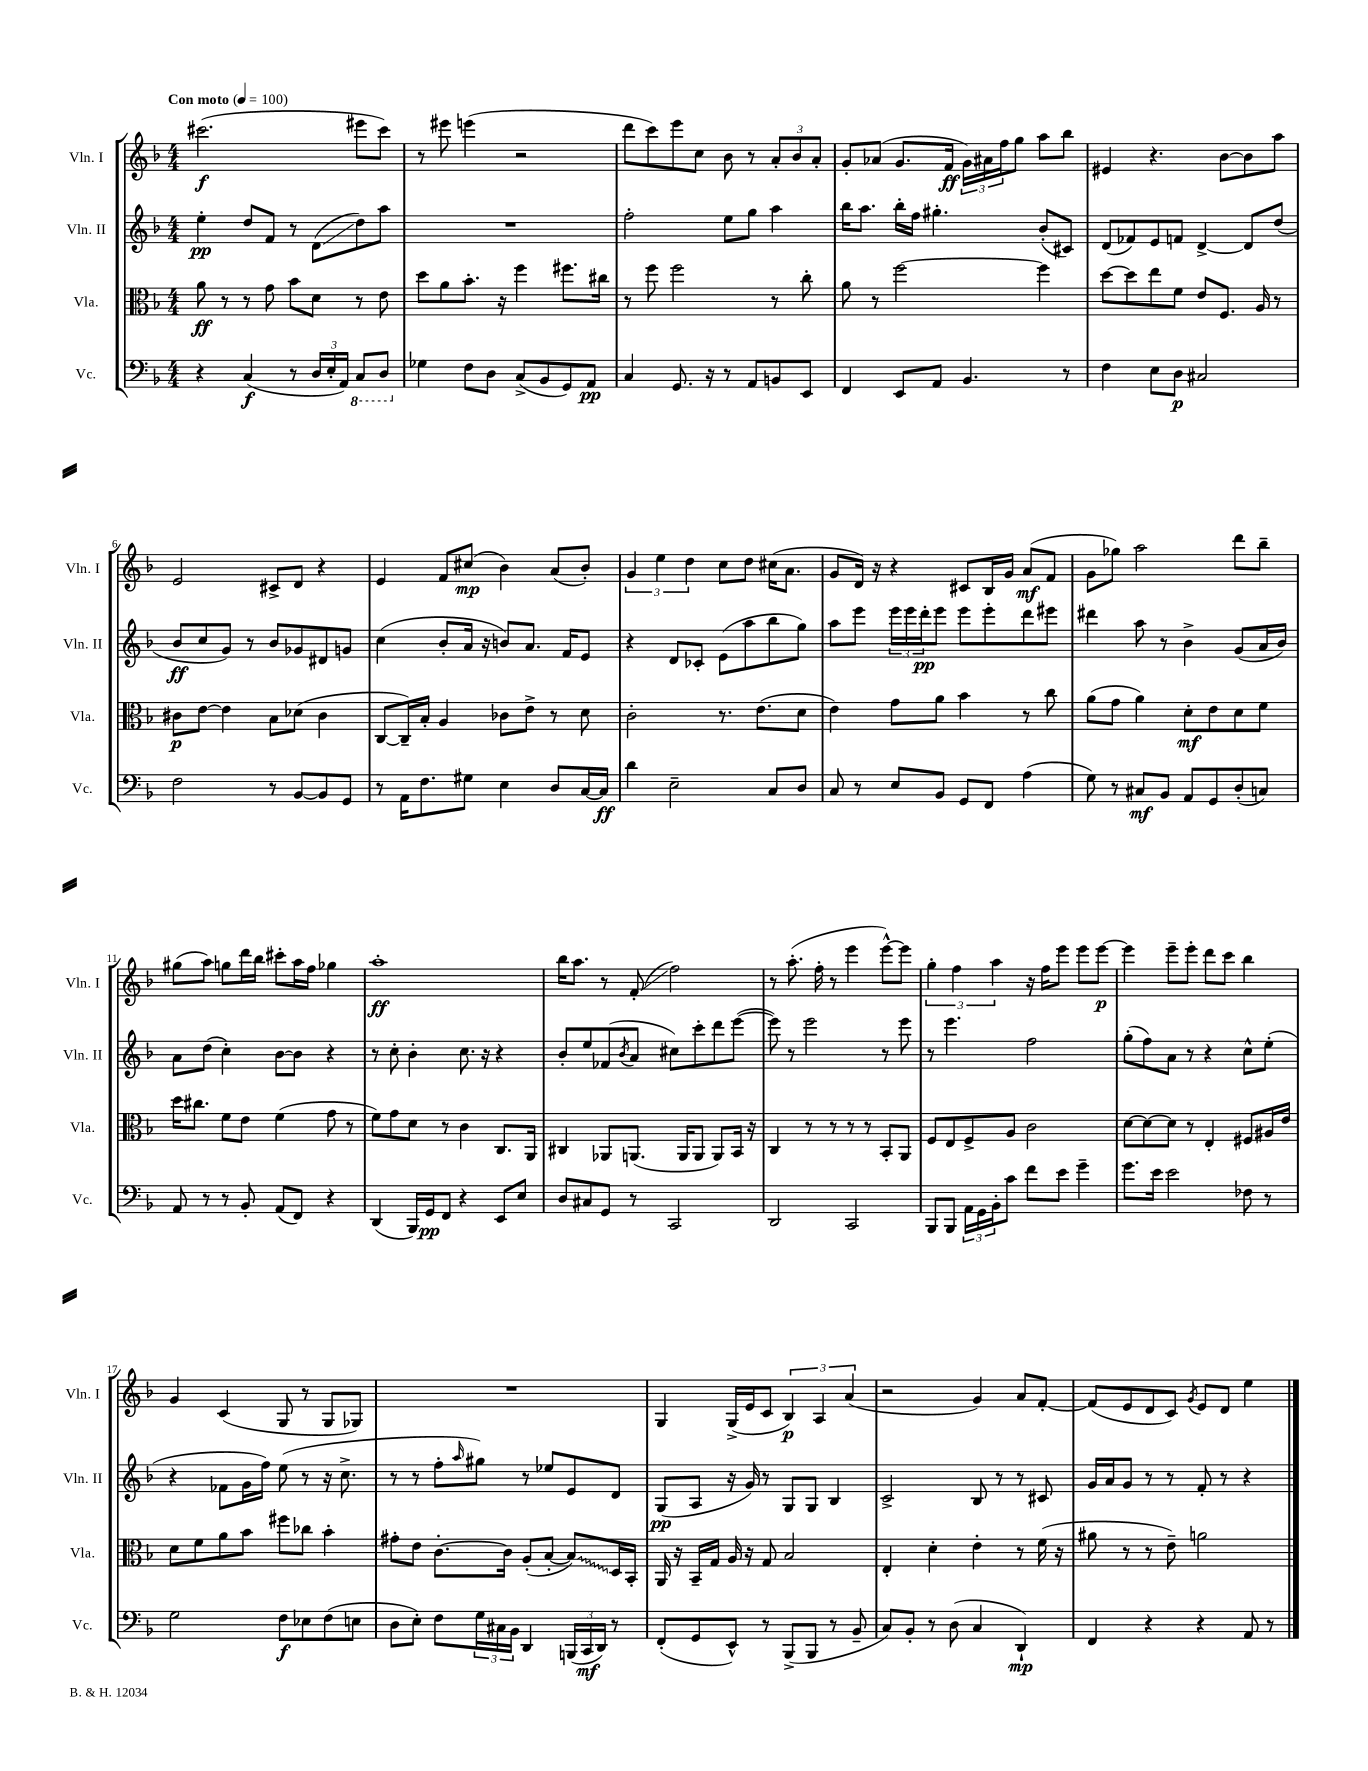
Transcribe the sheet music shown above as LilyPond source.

<<
\new StaffGroup <<
\new Staff = "s0" \with { instrumentName = "Vln. I" shortInstrumentName = "Vln. I" } {
    \clef treble \key f \major \numericTimeSignature \time 4/4 \tempo "Con moto" 4 = 100
    cis'''2.\f( eis'''8 cis'''8) |
    r8 eis'''8 e'''4( r2 |
    d'''8 c'''8) e'''8 c''8 bes'8 r8 \tuplet 3/2 { a'8-. bes'8 a'8-. } |
    g'8-. aes'8( g'8. f'16\ff \tuplet 3/2 { g'16) ais'16 f''16 } g''8 a''8 bes''8 |
    eis'4 r4. bes'8~ bes'8 a''8 |
    e'2 cis'8-> d'8 r4 |
    e'4 f'8 cis''8\mp( bes'4) a'8( bes'8-.) |
    \tuplet 3/2 { g'4 e''4 d''4 } c''8 d''8 cis''16( a'8. |
    g'8 d'16) r16 r4 cis'8 bes16 g'16 a'8\mf( f'8 |
    g'8 ges''8) a''2 d'''8 bes''8-- |
    gis''8( a''8) g''8 d'''16 bes''16 cis'''8-. a''16 f''16 ges''4 |
    a''1-.\ff |
    bes''16 a''8. r8 f'8-.\glissando( f''2) |
    r8 a''8.-.( f''16-. r8 e'''4 e'''8~-^) e'''8 |
    \tuplet 3/2 { g''4-. f''4 a''4 } r16 f''16 e'''8 e'''8 e'''8~\p |
    e'''4 e'''8-- e'''8-. d'''8 c'''8 bes''4 |
    g'4 c'4( g8 r8 g8 ges8) |
    R1 |
    g4 g16->( e'16 c'8 \tuplet 3/2 { bes4\p) a4 a'4( } |
    r2 g'4) a'8 f'8~-. |
    f'8( e'8 d'8 c'8) \acciaccatura { g'8 } e'8 d'8 e''4 \bar "|." |
}
\new Staff = "s1" \with { instrumentName = "Vln. II" shortInstrumentName = "Vln. II" } {
    \clef treble \key f \major \numericTimeSignature \time 4/4
    e''4-.\pp d''8 f'8 r8 d'8\glissando( d''8) a''8 |
    R1 |
    f''2-. e''8 g''8 a''4 |
    bes''16 a''8. bes''16-. f''16 gis''4.-. bes'8-.( cis'8) |
    d'8( fes'8) e'8 f'8 d'4~-> d'8 d''8( |
    bes'8\ff c''8 g'8) r8 bes'8 ges'8 dis'8 g'8 |
    c''4( bes'8-. a'16 r16 b'8) a'8. f'16 e'8 |
    r4 d'8 ces'8-. e'8( a''8 bes''8 g''8) |
    a''8 e'''8 \tuplet 3/2 { e'''16 e'''16 d'''16-.\pp } e'''8 e'''8 e'''8-. d'''8 eis'''8 |
    dis'''4 a''8 r8 bes'4-> g'8( a'16 bes'16) |
    a'8 d''8( c''4-.) bes'8~ bes'8 r4 |
    r8 c''8-. bes'4-. c''8. r16 r4 |
    bes'8-. e''8 fes'8( \acciaccatura { bes'8 } a'8 cis''8) c'''8-. d'''8 e'''8~( |
    e'''8) r8 e'''2 r8 e'''8 |
    r8 e'''4. f''2 |
    g''8-.( f''8) a'8 r8 r4 c''8-^ e''8-.( |
    r4 fes'8 g'16 f''16) e''8( r8 r16 c''8.-> |
    r8 r8 f''8-. \grace { a''16 } gis''8) r8 ees''8 e'8 d'8 |
    g8\pp( a8 r16 g'16) r8 g8 g8 bes4 |
    c'2-> bes8 r8 r8 cis'8 |
    g'16 a'16 g'8 r8 r8 f'8-. r8 r4 \bar "|." |
}
\new Staff = "s2" \with { instrumentName = "Vla." shortInstrumentName = "Vla." } {
    \clef alto \key f \major \numericTimeSignature \time 4/4
    a'8\ff r8 r8 g'8 bes'8 d'8 r8 e'8 |
    d''8 a'8 bes'8.-. r16 f''4 fis''8. cis''16 |
    r8 f''8 f''2 r8 c''8-. |
    a'8 r8 f''2~ f''4 |
    d''8~ d''8 e''8 f'8 e'8 f8. a16 r8 |
    cis'8\p e'8~ e'4 bes8 des'8( cis'4 |
    c8~ c16--) bes16-. a4 ces'8 e'8-> r8 d'8 |
    c'2-. r8. e'8.( d'8 |
    e'4) g'8 a'8 bes'4 r8 c''8 |
    a'8( g'8 a'4) d'8-.\mf e'8 d'8 f'8 |
    d''16 cis''8. f'8 e'8 f'4( g'8 r8 |
    f'8) g'8 d'8 r8 c'4 c8. a,16 |
    cis4 aes,8 a,8.( a,16 a,8 a,8) bes,16 r16 |
    c4 r8 r8 r8 r8 bes,8-. a,8 |
    f8 e8 f8-> a8 c'2 |
    d'8~ d'8~ d'8 r8 e4-. fis8 ais16 e'16 |
    d'8 f'8 a'8 bes'8 fis''8 ces''8 bes'4-. |
    gis'8-. e'8 c'8.~-. c'16 a8-.( bes8~-. \once \override Glissando.style = #'zigzag bes8\glissando) d16 bes,16-. |
    a,16 r16 bes,16-- g16 a16 r16 g8 bes2 |
    e4-. d'4-. e'4-. r8 f'16( r16 |
    ais'8 r8 r8 e'8--) a'2 \bar "|." |
}
\new Staff = "s3" \with { instrumentName = "Vc." shortInstrumentName = "Vc." } {
    \clef bass \key f \major \numericTimeSignature \time 4/4
    r4 c4\f( r8 \tuplet 3/2 { d16 e16-. a,16) } \ottava #-1 c,8 d,8 \ottava #0 |
    ges4 f8 d8 c8->( bes,8 g,8) a,8\pp |
    c4 g,8. r16 r8 a,8 b,8 e,8 |
    f,4 e,8 a,8 bes,4. r8 |
    f4 e8 d8\p cis2 |
    f2 r8 bes,8~ bes,8 g,8 |
    r8 a,16 f8. gis8 e4 d8 c16~ c16\ff |
    d'4 e2-- c8 d8 |
    c8 r8 e8 bes,8 g,8 f,8 a4( |
    g8) r8 cis8\mf bes,8 a,8 g,8 d8-.( c8) |
    a,8 r8 r8 bes,8-. a,8( f,8) r4 |
    d,4( bes,,16) g,16\pp f,8 r4 e,8 e8 |
    d8 cis8 g,8 r8 c,2 |
    d,2 c,2 |
    bes,,8 bes,,8 \tuplet 3/2 { a,16 g,16 bes,16-. } c'8 f'8 e'8 g'4-- |
    g'8. e'16 e'2 fes8 r8 |
    g2 f8\f ees8 f8( e8 |
    d8 e8-.) f8 \tuplet 3/2 { g16 cis16 bes,16 } d,4 \tuplet 3/2 { b,,16( c,16\mf d,16) } r8 |
    f,8-.( g,8 e,8-^) r8 bes,,8->( bes,,8 r8 bes,8-- |
    c8) bes,8-. r8 d8( c4 d,4-!\mp) |
    f,4 r4 r4 a,8 r8 \bar "|." |
}
>>
>>
